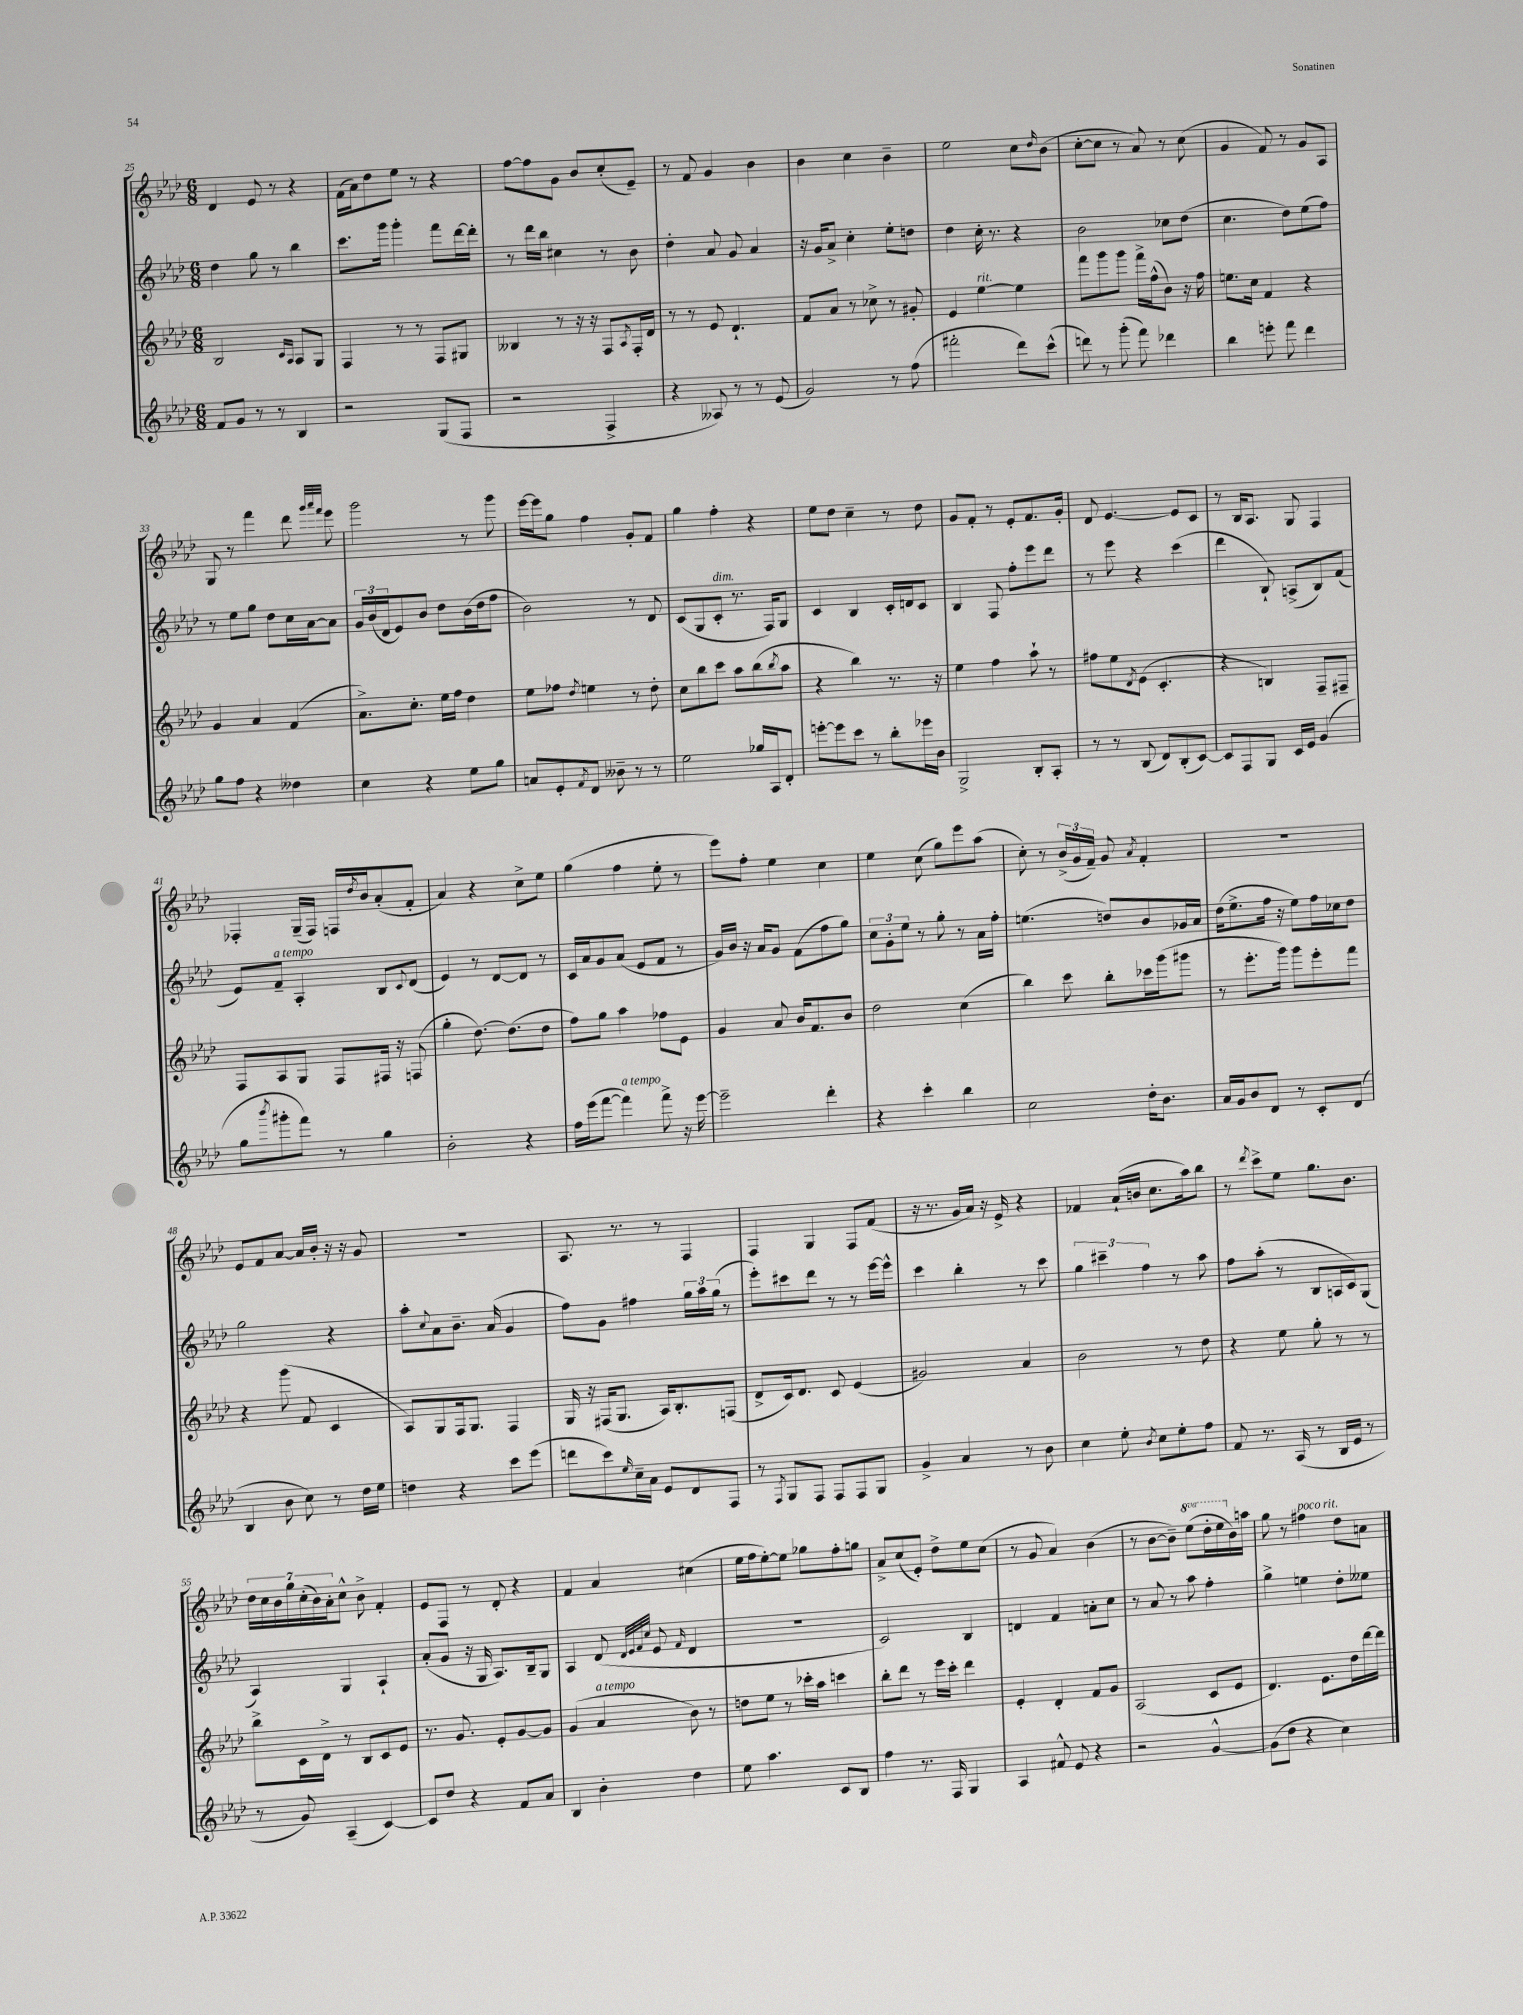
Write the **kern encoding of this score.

**kern	**kern	**kern	**kern
*staff4	*staff3	*staff2	*staff1
*clefG2	*clefG2	*clefG2	*clefG2
*k[b-e-a-d-]	*k[b-e-a-d-]	*k[b-e-a-d-]	*k[b-e-a-d-]
*M6/8	*M6/8	*M6/8	*M6/8
8f	2B-	4dd-	4d-
8g	.	.	.
8r	.	8gg	8e-
8r	.	8r	8r
.	16qqc	.	.
.	16qqA-	.	.
4B-	8A-	4bb-	4r
.	8G	.	.
=	=	=	=
2r	4F	8.ccc	(16f
.	.	.	16a-)
.	.	.	8dd-
.	.	16ggg	.
.	8r	4ggg'	8ee-
.	8r	.	8r
(8G	8F	8fff	4r
8F	8G#	[16ddd-	.
.	.	16ddd-']	.
=	=	=	=
2r	4B--	8r	[8ff
.	.	16ddd-	8ff]
.	.	16bb-	.
.	8r	4cc#	8g
.	16r	.	8b-
.	16r	.	.
4F^	8F	8r	(8cc'
.	8qA-	.	.
.	16F'	8b-	8e-~)
.	16d-	.	.
=	=	=	=
4r	8r	4dd-'	8r
.	8r	.	8f
8A--)	8e-	8a-	4g
8r	4.d-`	8g	.
8r	.	4a-	4b-
(8e-	.	.	.
=	=	=	=
2g)	8f	16r	4b-
.	.	16g	.
.	8a-	8a-^	.
.	8r	4cc'	4cc
.	8cc-^	.	.
8r	8r	8ee-'	4b-~
(8ff	8g#'	8dd	.
=	=	=	=
2fff#'	4e-	4dd-	2ee-
.	[4ee-	16cc'	.
.	.	8.r	.
8ddd-)	4ee-]	4r	8cc
.	.	.	16qqdd-
(8ccc^^	.	.	(8b-
=	=	=	=
8ddd)	8fff	2b-	[8cc'
8r	8ggg	.	8cc]
(8ggg'	8ggg	.	8r
8fff)	16fff^	.	8a-)
.	(16ff^^	.	.
4ddd-	8b-)	8cc-	8r
.	16r	(8dd-	(8cc
.	16ff	.	.
=	=	=	=
4bb-	8.ee	4.cc	4g
.	16cc	.	.
8eee'	4f	.	8f)
8fff	.	8dd-)	8r
4ddd-	4r	(8ee-	8g
.	.	8ff)	8A-
=	=	=	=
8gg	4g	8r	8G
8ff	.	8ee-	8r
4r	4a-	8gg	4fff
.	.	8dd-	.
4dd--	(4f	16cc	8ddd-
.	.	[16a-	.
.	.	.	32qqggg
.	.	.	32qqaaa-
.	.	.	32qqfff
.	.	8a-]	8eee-
=	=	=	=
4cc	8.a-^)	24g	2ggg
.	.	(24b-	.
.	.	24d-	.
.	.	8e-)	.
.	8.cc'	.	.
4r	.	8b-	.
.	16ee-	8dd-	.
.	16ff	.	.
8ee-	4dd-	(16b-	8r
.	.	16dd-	.
8gg	.	8ff	8ggg
=	=	=	=
8a	8ee-	2b-)	[16eee-
.	.	.	16eee-]
8e-'	8ff-	.	8gg
8qf	8qdd-	.	.
8d-	4ee	.	4ff
8b--~	.	.	.
8r	8r	8r	8g'
8r	8dd-'	8d-	8f
=	=	=	=
2ee-	8cc	(8c	4gg
.	8bb-	8G	.
.	8ccc	8c'	4ff'
.	8aa-	8.r	.
16gg-	(8bb-	.	4r
16A-	.	16F)	.
.	8qbb-	.	.
8d-'	8aa-	8G	.
=	=	=	=
[8eee'	4r	4c	8ee-
8eee]	.	.	8dd-
8ccc	4bb-)	4B-	4cc~
8r	.	.	.
8bb-'	8.r	16c'	8r
.	.	16d	.
16eee-	.	8c	8dd-
16b-	16r	.	.
=	=	=	=
2G^	4ee-	4B-	8g
.	.	.	8f'
.	4ff	8F	8r
.	.	8ff'	8e-'
8B-'	8aa-`	8eee-	8.f
8A-'	8r	8ddd-	.
.	.	.	16g'
=	=	=	=
8r	8ff#	8r	8d-
8r	8ee-	8eee-	[4.e-
.	8qd-	.	.
(8B-	(8e-	4r	.
8d-)	4.c'	.	.
(8B-'	.	(4ccc	8e-]
[8c)	.	.	8c
=	=	=	=
8c]	4r	4ddd-	8r
8F	.	.	16B-
.	.	.	8.A-
8G	4B)	8B-`)	.
16c	.	(8A^	8G
16e-	.	.	.
(4g	8F~	8B-)	4F
.	8F#~	(8f	.
=	=	=	=
8gg	8F	8e-)	4F-'
8qbbb-	.	.	.
8ggg#'	8A-	8f~	.
8fff)	8G	4A-'	(16G~
.	.	.	16F-)
8r	8F	.	16F
.	.	.	8qdd-
.	.	.	16b-
4gg	16F#	8B-	(8a-'
.	16r	.	.
.	.	8qqc	.
.	(8F	(8d-	8f'
=	=	=	=
2b-'	4gg'	4e-)	4a-)
.	[8.dd-)	8r	4r
.	.	[8d-	.
.	(8.dd-]	.	.
4r	.	8d-]	8cc^
.	8dd-	8r	8ee-
=	=	=	=
16ff	8ff)	16c	(4gg
(16eee-	.	16a-	.
[8fff	8gg	8g	.
4fff])	4aa-	(8a-	4ff
.	.	8e-	.
8fff^	8ff-	8f	8ee-'
16r	8e-	8r	8r
[16eee-	.	.	.
=	=	=	=
2eee-~]	4g	16g)	8eee-)
.	.	16b-	.
.	.	16r	8ff'
.	.	16a-	.
.	8a-	8g	4ee-
.	16b-	(8f	.
.	8.f	.	.
4ddd-'	.	8ff	4cc
.	8b-	8gg)	.
=	=	=	=
4r	2dd-	12cc	4ee-
.	.	12g'	.
.	.	12ee-	.
4ccc'	.	8r	(8cc
.	.	8gg'	8gg)
4bb-	(4cc	8r	8eee-
.	.	16a-	(8aa-
.	.	16ff'	.
=	=	=	=
2cc	4bb-)	(4.ee	8cc')
.	.	.	8r
.	8ccc	.	(24b-^
.	.	.	24g
.	.	.	24f~)
.	8bb-'	8dd)	8g
.	.	.	8qa-
16dd-'	16ccc-	8b-	4f'
8.b-	(16ggg	.	.
.	8ggg#	16g-	.
.	.	16a-	.
=	=	=	=
16a-	8r	(16dd-	2.r
16g	.	8.ee-^	.
8b-	8.eee-'	.	.
8d-	.	16ff	.
.	16ggg)	16r	.
8r	8ggg	8ee-)	.
8c'	8eee-'	16ff	.
.	.	16cc-	.
(8d-	8fff	8dd-	.
=	=	=	=
4B-	4r	2gg	8e-
.	.	.	8f
8b-	(8ggg	.	[8a-
8cc)	8f	.	16a-]
.	.	.	16b-'
8r	4c	4r	16r
.	.	.	16r
16dd-	.	.	8g
16ee-	.	.	.
=	=	=	=
4dd	8A-)	8aa-'	2.r
.	.	8qqcc	.
.	8G	8a-	.
4r	16F	8.b-~	.
.	8.G	.	.
.	.	(16a-	.
8ccc	4F	4g	.
(8eee-	.	.	.
=	=	=	=
8ddd	16G	8ff)	8.A-
.	16r	.	.
8ccc)	(16F#	8g	.
.	8.G	.	8.r
16qqee-	.	.	.
16cc~	.	4ff#	.
16a-	.	.	.
8e-	16A-)	.	8r
.	8.B-'	.	.
8d-	.	24gg	4F
.	.	24aa-	.
.	.	(24gg	.
8F	(8F	8r	.
=	=	=	=
8r	8d-^	8eee-')	4F
8qF	.	.	.
8G	16c)	8ccc#	.
.	8.d-	.	.
8F	.	8ddd-	4G
8F	8c	8r	.
8F	(4e-	8r	8F
8G	.	[16eee-	(8f
.	.	16eee-^^]	.
=	=	=	=
4g^	2g#)	4ccc	16r
.	.	.	8.r
4a-	.	4bb-'	16g
.	.	.	16a-)
.	.	.	16r
.	.	.	16e-^
8r	4a-	8r	4r
8b-	.	8ccc	.
=	=	=	=
4cc	2b-	6gg	4f-
.	.	6ccc#~	.
8ee-'	.	.	(16a-`
.	.	.	16b
.	.	6ff	.
8qb-	.	.	.
8cc	.	.	8.cc
8ee-'	8r	8r	.
.	.	.	16aa-)
8ff	8dd-	8aa-	8bb-
=	=	=	=
8f	4r	8ff	8r
.	.	.	8qddd-
8.r	.	(8aa-'	8ccc^
.	8ee-	8r	8ee-
(16A-	.	.	.
8r	8gg'	8B-	8.gg
16B-	8r	16A	.
16e-	.	16c)	8.b-
8r	8r	(8G	.
=	=	=	=
8r	8bb-^	4A-)	28dd-
.	.	.	28cc
.	.	.	28b-
.	.	.	28gg
8g)	16c	.	.
.	.	.	(28cc'
.	.	.	28b-)
.	16d-^	.	.
.	.	.	28a-'
(4A-~	8r	4G	8cc^^
.	8B-	.	8b-^
[4c)	8c	4A-`	4f'
.	8e-	.	.
=	=	=	=
8c]	8.r	(8a-'	8e-
8dd-	.	8g	8F
.	8.g	.	.
4r	.	16r	8r
.	.	16G	.
.	8e-'	8.A-)	8d-'
8f	[8g	.	4r
.	.	16B-~	.
8a-	8g]	8G	.
=	=	=	=
4B-	(4g	4A-	4f
4b-'	4a-	(8d-	4a-
.	.	32qqd-	.
.	.	32qqe-	.
.	.	32qqf	.
.	.	32qqcc	.
.	.	8e-	.
.	.	16qqf	.
4dd-	8b-)	4d-	(4cc#
.	8r	.	.
=	=	=	=
8ee-	8dd	2.r	16ee-
.	.	.	16ff
4.aa-	8ee-	.	[8ee-')
.	8r	.	8ee-]
.	16ccc-'	.	8gg-
.	16aa-	.	.
8c	4ccc	.	8ff'
8B-	.	.	8gg
=	=	=	=
4ff	8bb-'	2c)	8a-^
.	8ddd-	.	(8cc
8.r	8r	.	8e-')
.	16eee-	.	8dd-^
16F	16ccc'	.	.
4G	4ddd-	4B-	8ee-
.	.	.	(8cc
=	=	=	=
4A-	4e-'	4d	8r
.	.	.	8g
8f#^^	4d-'	4f	4a-)
8e-	.	.	.
4r	8f	8a'	(4b-
.	8g	8cc	.
=	=	=	=
2r	(2A-	8r	8r
.	.	8a-	[8b-
.	.	8r	8b-~])
.	.	8aa-	(8eee-
[4g^^	8c	4ff'	16ddd-'
.	.	.	16eee-
.	8e-	.	16b-)
.	.	.	16aa
=	=	=	=
(8g]	4.d-)	4gg^	8gg
8dd-	.	.	8r
4r	.	4ee	4ff#
.	8.e-	.	.
4cc)	.	8dd-'	8dd-
.	16dd-	.	.
.	[16ddd-	8ee--	8a
.	16ddd-]	.	.
==	==	==	==
*-	*-	*-	*-
